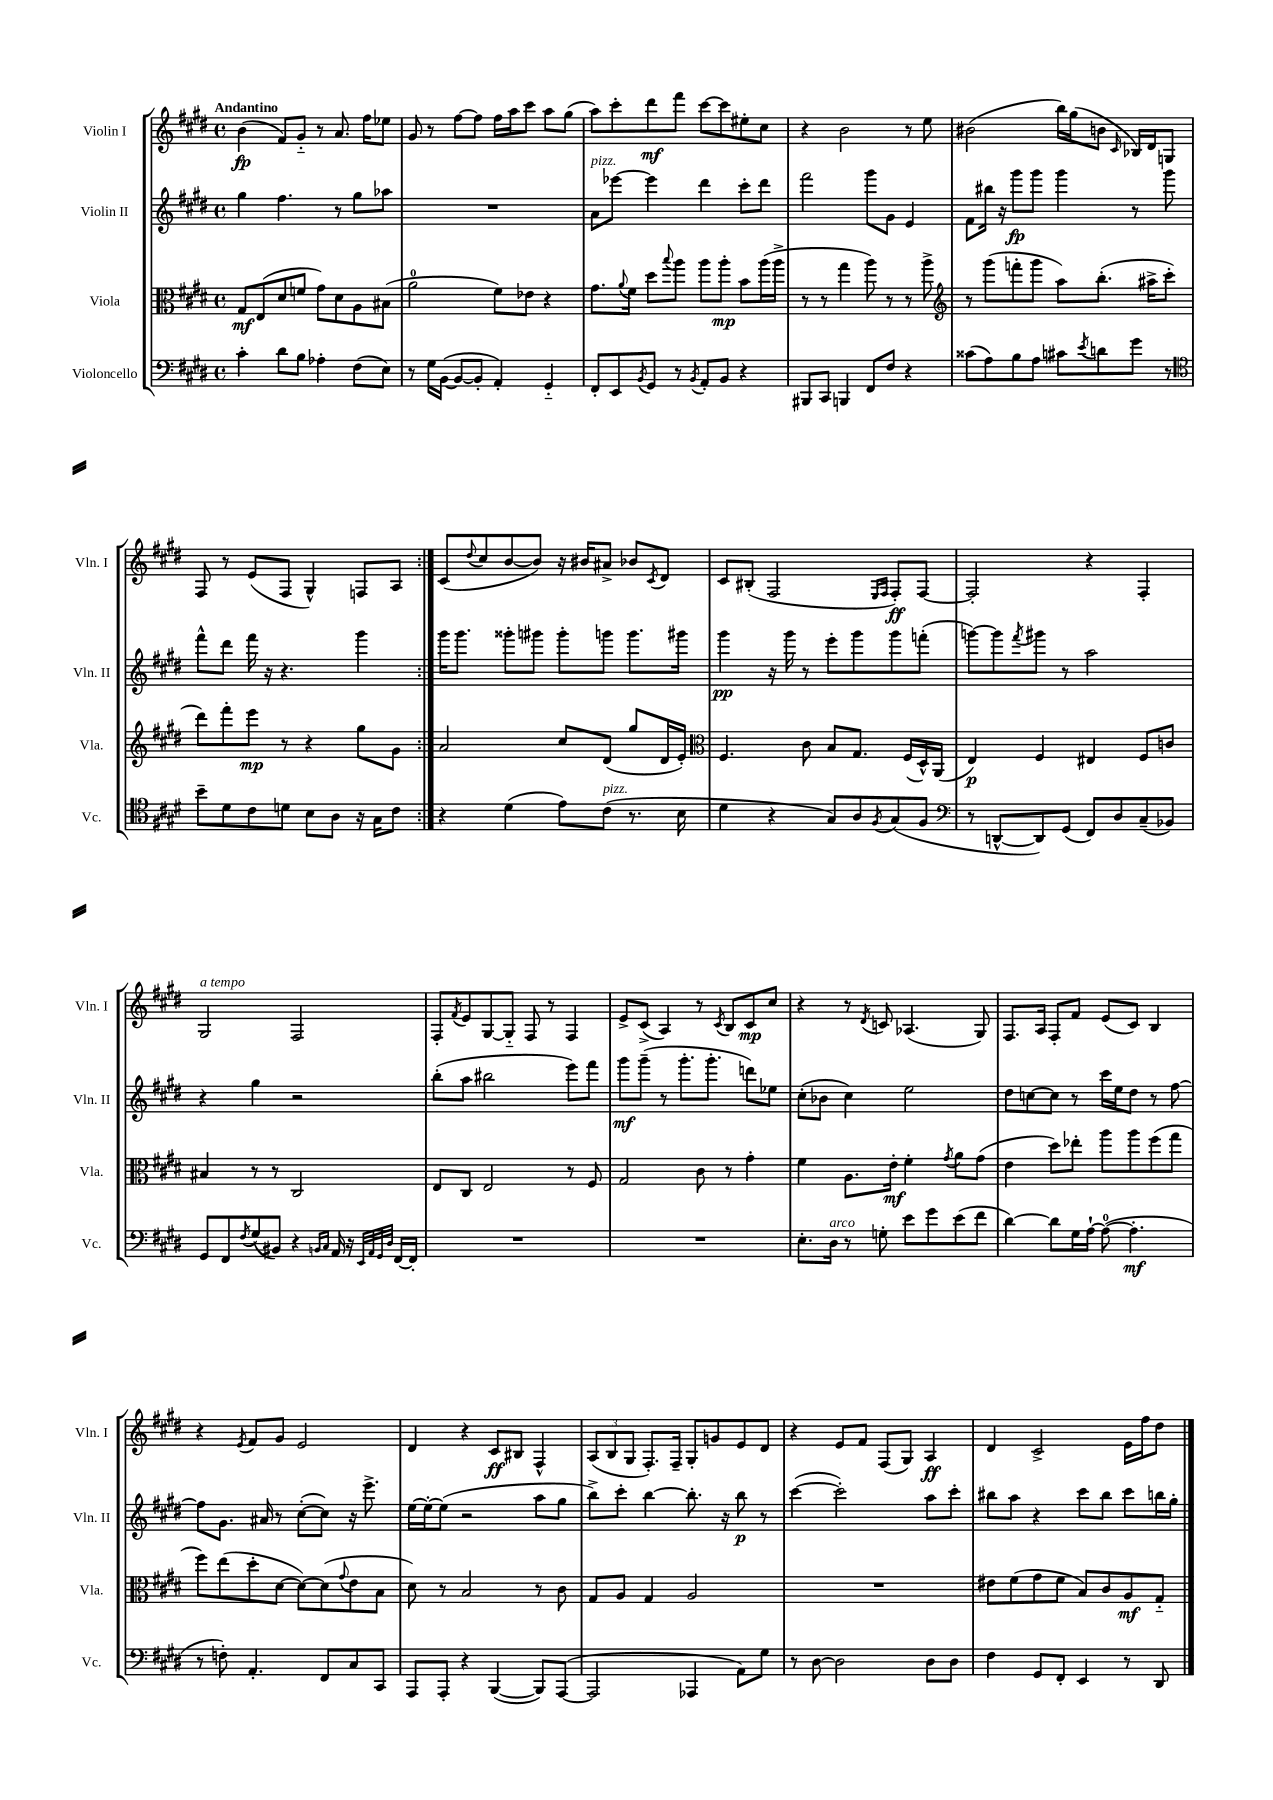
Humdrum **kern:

**kern	**kern	**kern	**kern
*staff4	*staff3	*staff2	*staff1
*clefF4	*clefC3	*clefG2	*clefG2
*k[f#c#g#d#]	*k[f#c#g#d#]	*k[f#c#g#d#]	*k[f#c#g#d#]
*M4/4	*M4/4	*M4/4	*M4/4
*met(c)	*met(c)	*met(c)	*met(c)
4c#'	8G#	4gg#	(4b
.	(8E	.	.
8d#	8d#	4.ff#	8f#)
8B	8f	.	8g#'~
4A-'	8g#)	.	8r
.	8d#	8r	8.a
(8F#	8A	8gg#	.
.	.	.	16ff#
8E)	(8B#	8aa-	8ee-
=	=	=	=
8r	2a	1r	8g#
16G#	.	.	8r
([16BB	.	.	.
8BB_	.	.	[8ff#
8BB']	.	.	8ff#]
4AA')	8f#)	.	16ff#
.	.	.	16aa
.	8e-	.	8ccc#
4GG#'~	4r	.	8aa
.	.	.	(8gg#
=	=	=	=
8FF#'	8.g#	8a	8aa)
8EE	.	[8eee-	8ccc#'
.	8qqa	.	.
.	16f#	.	.
8qBB	.	.	.
8GG#	8dd#	4eee-]	8ddd#
.	8qqbb	.	.
8r	8aa	.	8fff#
8qBB	.	.	.
8AA'	8aa	4ddd#	[8ccc#
8BB	8aa'	.	8ccc#]
4r	8b	8ccc#'	8ee#'
.	(16aa	8ddd#	8cc#
.	16aa^	.	.
=	=	=	=
8BBB#	8r	2fff#	4r
8CC#	8r	.	.
4BBB	4gg#	.	2b
8FF#	8aa)	8ggg#	.
8F#	8r	8g#	.
4r	8r	4e	8r
.	8aa^	.	8ee
=	=	=	=
*	*clefG2	*	*
(8c##	8r	8f#	(2b#
8A)	(8ggg#	16bb#	.
.	.	16r	.
8B	8fff'	8ggg#	.
8A	8ggg#	8ggg#	.
8c#	8aa)	4ggg#	16bb)
.	.	.	(16gg#
8qe	.	.	.
8d	(8.bb'	.	8b
.	.	.	16qqc#
8g#	.	8r	16B-)
.	16aa#^	.	16d#
8r	8ccc#'	8ggg#	8G
=	=	=	=
*clefC4	*	*	*
8b~	8ddd#)	8fff#^^	8F#
8d#	8fff#'	8ddd#	8r
8c#	8eee	16fff#	(8e
.	.	16r	.
8d	8r	4.r	8F#
8B	4r	.	4G#^^)
8A	.	.	.
16r	8gg#	4ggg#	8F
16G#	.	.	.
8c#	8g#	.	8A
=:|!	=:|!	=:|!	=:|!
4r	2a	16ggg#	(8c#
.	.	8.ggg#	.
.	.	.	8qqdd#
.	.	.	8cc#
(4d#	.	8ggg##'	[8b
.	.	8ggg#	8b])
8e)	8cc#	8ggg#'	16r
.	.	.	16b#
(8c#	(8d#	8ggg	8a#^
8.r	8gg#	8.ggg	8b-
.	.	.	8qc#
.	16d#	.	8d#
16B	16e')	16ggg#	.
=	=	=	=
*	*clefC3	*	*
4d#	4.F#	4ggg#	8c#
.	.	.	(8B#'
4r	.	16r	2F#
.	.	16ggg#	.
.	8c#	8r	.
8G#)	8B	8eee'	.
8A	8.G#	8ggg#	.
.	.	.	16qqE
8qF#	.	.	16qqF#
(8G#	.	8ggg#	8F#')
.	(16F#	.	.
8F#	16D#^^)	(8fff'	[8F#
.	(16AA	.	.
=	=	=	=
*clefF4	*	*	*
8r	4E)	[8ggg)	2F#']
[8DD^^	.	8ggg]	.
.	.	8qfff#	.
8DD])	4F#	8ggg#	.
(8GG#	.	8r	.
8FF#)	4E#	2aa	4r
8D#	.	.	.
(8C#~	8F#	.	4F#'
8BB-)	8c	.	.
=	=	=	=
8GG#	4B#	4r	2G#
8FF#	.	.	.
8qF#	.	.	.
(8G#	8r	4gg#	.
8BB#)	8r	.	.
4r	2C#	2r	2F#
16qqBB	.	.	.
16qqC#	.	.	.
16AA	.	.	.
16r	.	.	.
32qqEE	.	.	.
32qqAA	.	.	.
32qqGG#	.	.	.
32qqD#	.	.	.
[16FF#	.	.	.
16FF#']	.	.	.
=	=	=	=
1r	8E	(8bb'	8F#'
.	.	.	8qf#
.	8C#	8aa	8e
.	2E	2bb#	[8G#
.	.	.	8G#'~]
.	.	.	8F#
.	.	.	8r
.	8r	8eee)	4F#
.	8F#	8fff#	.
=	=	=	=
1r	2G#	8ggg#	8e^
.	.	(8ggg#~	(8c#^
.	.	8r	4A)
.	.	8.ggg#'	.
.	8c#	.	8r
.	.	8.ggg#'	.
.	.	.	8qc#
.	8r	.	8B
.	4g#'	8ddd)	8c#
.	.	8ee-	8cc#
=	=	=	=
8.E'	4f#	(8cc#'	4r
.	.	8b-	.
16D#	.	.	.
8r	8.A	4cc#)	8r
.	.	.	8qd#
8G'	.	.	8c
.	16e'	.	.
8e	4f#'	2ee	(4.A-
8g#	.	.	.
.	8qg#	.	.
(8e	8a	.	.
8f#	(8g#	.	8G#)
=	=	=	=
[4d#)	4e	8dd#	8.F#
.	.	[8cc	.
.	.	.	16A
8d#]	8dd#)	8cc]	8F#'
16G#	8ee-'	8r	8f#
[16A`	.	.	.
(8A_	8aa	16ccc#	(8e
.	.	16ee	.
4.A']	8aa	8dd#	8c#)
.	(8ff#	8r	4B
.	8gg#	[8ff#	.
=	=	=	=
8r	8ff#)	8ff#]	4r
8F')	(8ee	8.g#	.
.	.	.	8qe
4.AA'	8dd#'	.	8f#
.	.	16a#	.
.	[8d#	8r	8g#
.	8d#_)	([8cc#'	2e
8FF#	(8d#]	8cc#])	.
.	8qqg#	.	.
8C#	8e	16r	.
.	.	8.eee^	.
8CC#	8B	.	.
=	=	=	=
8AAA	8d#)	[16ee	4d#
.	.	16ee'_	.
8AAA'	8r	(8ee]	.
4r	2B	2r	4r
([4BBB	.	.	8c#
.	.	.	8B#
8BBB])	8r	8aa	4F#^^
([8AAA	8c#	8gg#	.
=	=	=	=
2AAA]	8G#	8bb^)	(12A
.	.	.	12B
.	8A	8ccc#'	.
.	.	.	12G#
.	4G#	[4bb	8.F#')
.	.	.	16F#~
4AAA-	2A	8.bb']	8G#'
.	.	.	8g
.	.	16r	.
8AA)	.	8bb	8e
8G#	.	8r	8d#
=	=	=	=
8r	1r	([4ccc#	4r
[8D#	.	.	.
2D#]	.	2ccc#'])	8e
.	.	.	8f#
.	.	.	(8F#
.	.	.	8G#)
8D#	.	8aa	4A
8D#	.	8ccc#'	.
=	=	=	=
4F#	8e#	8bb#	4d#
.	(8f#	8aa	.
8GG#	8g#	4r	2c#^
8FF#'	8f#	.	.
4EE	8B)	8ccc#	.
.	8c#	8bb#	.
8r	8A	8ccc#	16e
.	.	.	16ff#
8DD#	8G#'~	16bb	8dd#
.	.	16gg#'	.
==	==	==	==
*-	*-	*-	*-
